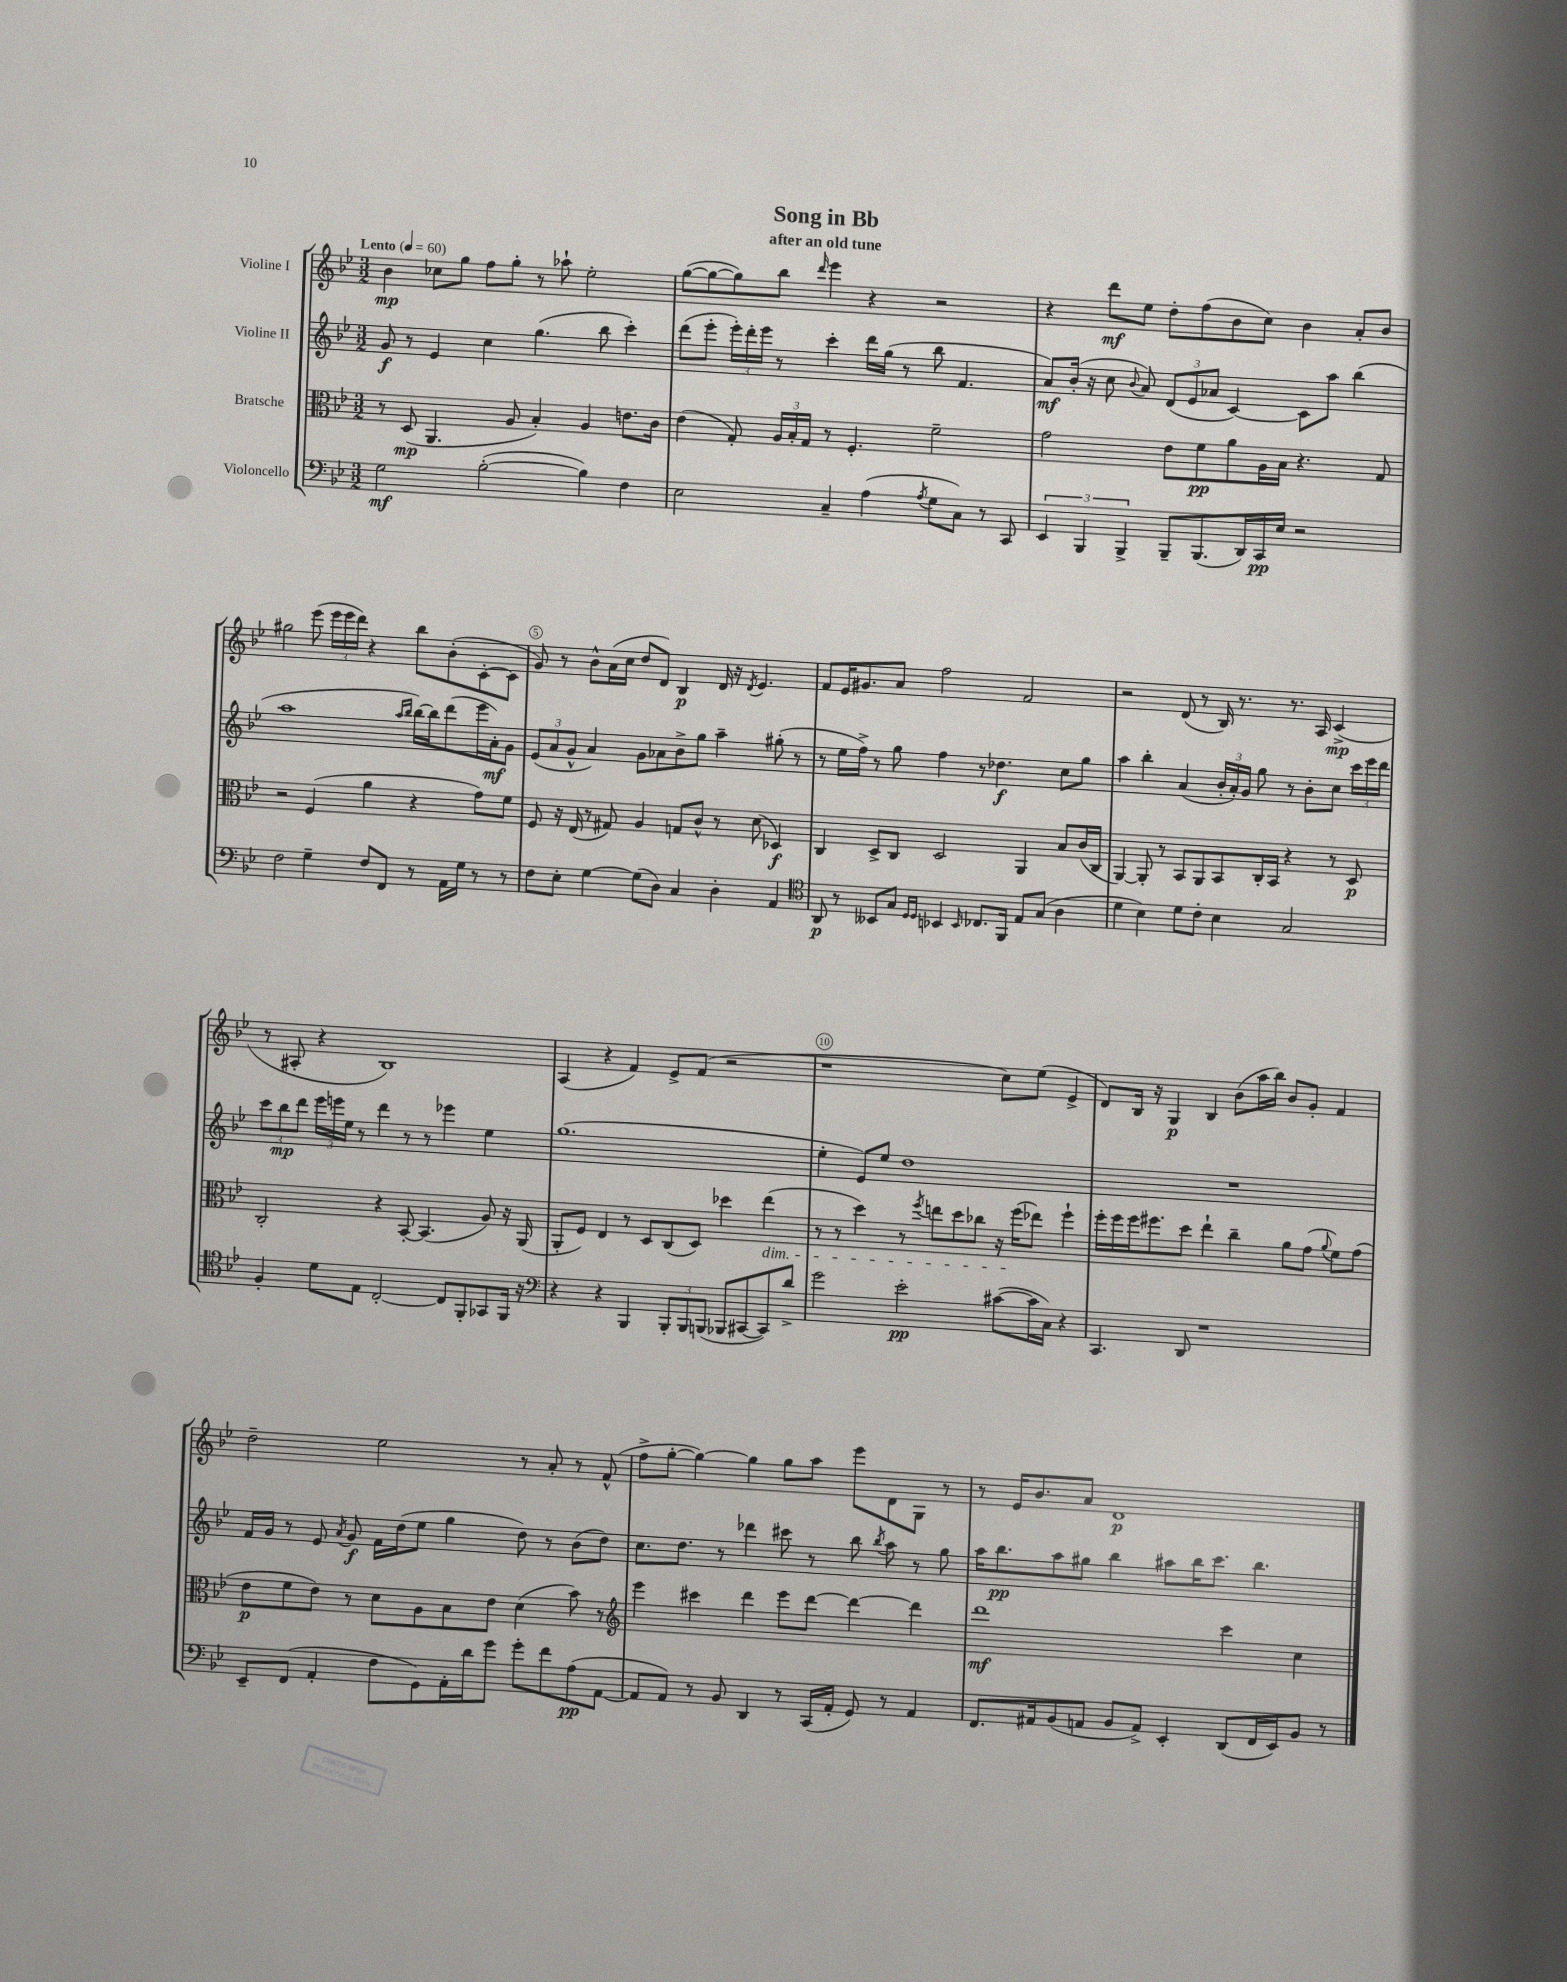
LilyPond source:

\header { title = "Song in Bb" subtitle = "after an old tune" }
<<
\new StaffGroup <<
\new Staff = "s0" \with { instrumentName = "Violine I" } {
    \clef treble \key bes \major \numericTimeSignature \time 3/2 \tempo "Lento" 4 = 60
    \autoBeamOff bes'4\mp ces''8[ g''8] f''8[ g''8]-. r8 aes''8-! ees''2-. |
    g''8[~( g''8~ g''8) bes''8] \grace { d'''16 } ees'''4 r4 r2 |
    r4 d'''8[\mf ees''8] d''8[-. f''8( bes'8 c''8]) bes'4 a'8[-. bes'8] |
    gis''2 ees'''8( \tuplet 3/2 { ees'''16[ ees'''16 d'''16]) } r4 bes''8[ bes'8-.( c'8~-. c'8] |
    g'8) r8 bes'8[-^ a'16( c''16] d''8[ d'8]) bes4\p d'16 r16 \acciaccatura { d'8 } ees'4. |
    f'8[ ees'16 gis'8. a'8] f''2 f'2 |
    r2 d'8( r8 bes16) r8. r8. a16 c'4->\mp( |
    r8 ais8-. r4 bes1) |
    a4( r4 f'4) ees'8[-> f'8]( r2 |
    r1 c''8[) ees''8]( ees'4-> |
    d'8[) bes16] r16 g4\p bes4 bes'8[( a''16 bes''16]) bes'8[ g'8]-. f'4 |
    d''2-- ees''2 r8 a'8-. r8 f'8-^( |
    f''8[-> g''8]~-. g''4~) g''4 g''8[ a''8] ees'''8[ d'8 g8] r8 |
    r8 ees'16[ bes'8. a'8] d'1\p \bar "|." |
}
\new Staff = "s1" \with { instrumentName = "Violine II" } {
    \clef treble \key bes \major \numericTimeSignature \time 3/2
    \autoBeamOff g'8\f r8 ees'4 c''4 g''4.( bes''8 c'''4-.) |
    d'''8[( ees'''8]-. \tuplet 3/2 { ees'''16[-.) d'''16-. ees'''16] } r8 c'''4-. d'''16[ g''16]( r8 bes''8 f'4. |
    a'8[\mf) bes'16]-.( r16 c''8 \appoggiatura { bes'8 } a'8) \tuplet 3/2 { d'8[( ees'8 aes'8] } c'4~) c'8[ a''8] bes''4( |
    a''1 \grace { a''16[ bes''16] } bes''16[~) bes''16 d'''8( ees'''16 a'16-.\mf) g'8] |
    \tuplet 3/2 { ees'8[( a'8 g'8]-^ } a'4) g'8[ aes'8 bes'8-> g''8] a''4-- gis''8-.( r8 |
    r8 ees''16[ f''16]->) r8 g''8 f''4 r8 des''4.\f c''8[ g''8] |
    a''4 bes''4-. a'4( \tuplet 3/2 { bes'16[-. a'16-.) g'16] } g''8 r8 bes'8[-. c''8] \tuplet 3/2 { c'''16[ ees'''16 d'''16] } |
    \tuplet 3/2 { c'''8[ bes''8\mp d'''8] } \tuplet 3/2 { ees'''16[ e'''16 ees''16] } r8 d'''4 r8 r8 ees'''4 ees''4 |
    g''1.( |
    ees''4-. ees'8[) ees''8] d''1 |
    R1. |
    f'16[ g'16] r8 ees'8 \acciaccatura { a'8 } g'8\f f'16[ d''16( ees''8] g''4 d''8) r8 bes'8[( d''8]) |
    c''8.[ d''8.] r8 des'''4 cis'''8 r8 bes''8 \acciaccatura { bes''8 } a''8 r8 g''8 |
    a''16[ bes''8.\pp a''8 gis''8] bes''4 ais''8[ bes''16 c'''8.] bes''4. \bar "|." |
}
\new Staff = "s2" \with { instrumentName = "Bratsche" } {
    \clef alto \key bes \major \numericTimeSignature \time 3/2
    \autoBeamOff r8 d8\mp( a,4. a8 bes4-.) a4 e'8.[ c'16] |
    ees'4( g8-.) \tuplet 3/2 { a16[ bes16-. g16] } r8 f4.-. f'2-- |
    g'2 ees'8[ f'8\pp a'8 a16 bes16] r4. g8 |
    r2 f4( a'4 r4 g'8[) f'8] |
    f8 r16 ees16( r8 gis8) a4 g8[ c'8]-^ r8 d'8( des4\f) |
    c4 d8[-> c8] d2 a,4 bes8[ c'16( c16] |
    a,4~) a,8-. r8 bes,8[ a,8 bes,8 c16-. bes,16] r4 r8 d8\p |
    c2-. r4 bes,8~-. bes,4.( a8) r16 a,16( |
    a,8[-. f8]) ees4 r8 d8[ c8( d8]) des''4 ees''4\dim( |
    r8 r8 d''4) r8 \acciaccatura { f''8 } e''8[ d''8 ces''8] r16 f''16[\!( ees''8]) f''4-! |
    f''16[-. f''16 f''16 fis''8. d''8] ees''4-! c''4-- a'8[ g'8]( \appoggiatura { a'8 } f'8[) g'8]( |
    ees'8[\p f'8 ees'8]) r8 d'8[ a8 bes8 ees'8] d'4( bes'8) r8 |
    \clef treble ees'''4 cis'''4 d'''4 ees'''8[ d'''8]~ d'''4~ d'''4 |
    d'''1\mf c'''4 c''4 \bar "|." |
}
\new Staff = "s3" \with { instrumentName = "Violoncello" } {
    \clef bass \key bes \major \numericTimeSignature \time 3/2
    \autoBeamOff g2\mf bes2~-.( bes4) f4 |
    ees2 c4-- a4( \acciaccatura { a8 } g8[ c8]) r8 c,8 |
    \tuplet 3/2 { ees,4 bes,,4 bes,,4-> } bes,,8[-- bes,,8.( d,16) c,16\pp ees16] r2 |
    f2 g4-- f8[ f,8] r8 a,16[ g16] r8 r8 |
    f8[ ees8]-. g4~ g8[( d8]) c4 d4-. a,4 |
    \clef tenor a,8\p r8 beses,8[ g8] \grace { d16[ d16] } bes,4 \grace { bes,16 } ces8.[ f,16] ees8[ g8]( a4 |
    d'4 bes4) d'8[ c'8]-. bes4 g2 |
    f4-. d'8[ ees8] c2~-. c8[ f,8-. ges,8 f,16] r16 |
    \clef bass r4 r4 bes,,4 \tuplet 3/2 { bes,,8[-. bes,,8 b,,8]( } bes,,8[ cis,8~ cis,8) d'8]-> |
    g'2 ees'2-.\pp cis'8[~( cis'16 c16]) r4 |
    c,4. d,8 r1 |
    ees,8[-- f,8]( a,4-. f8[ g,8) a,16-. d'16 g'8] g'8[-. f'8 a8\pp( a,8]~ |
    a,8[ a,8]) r8 bes,8 d,4 r8 c,16[( a,16]-. g,8) r8 a,4 |
    f,8.[ ais,16 bes,8( a,8] bes,8[ a,8]->) ees,4-. d,8[( f,16 ees,16) bes,8] r8 \bar "|." |
}
>>
>>
\layout { \context { \Score \override BarNumber.break-visibility = ##(#f #t #t) barNumberVisibility = #(every-nth-bar-number-visible 5) \override BarNumber.stencil = #(make-stencil-circler 0.1 0.3 ly:text-interface::print) } }
